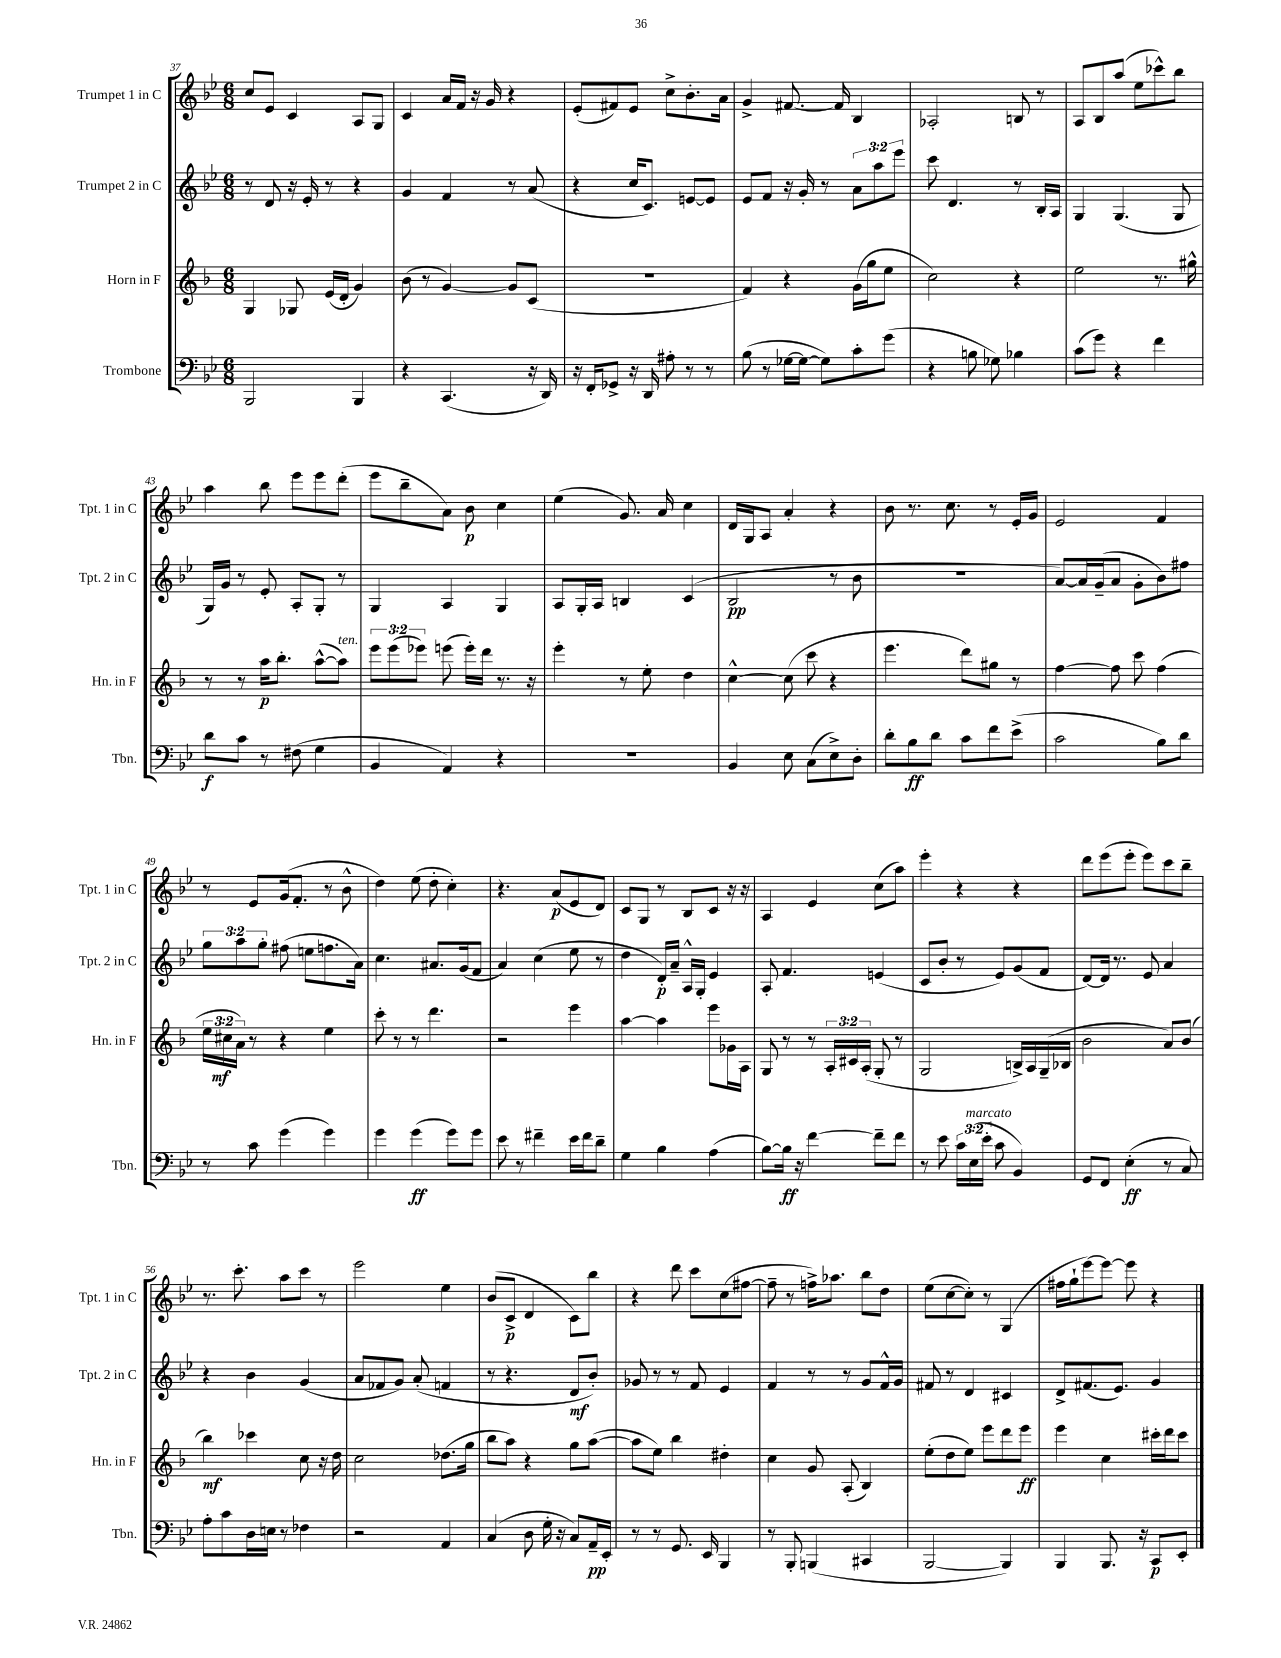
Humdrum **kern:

**kern	**kern	**kern	**kern
*staff4	*staff3	*staff2	*staff1
*clefF4	*clefG2	*clefG2	*clefG2
*k[b-e-]	*k[b-]	*k[b-e-]	*k[b-e-]
*M6/8	*M6/8	*M6/8	*M6/8
2BBB-	4G	8r	8cc
.	.	8d	8e-
.	8G-	16r	4c
.	.	16e-'	.
.	(16e	8r	.
.	16d'	.	.
4BBB-	4g)	4r	8A
.	.	.	8G
=	=	=	=
4r	(8b-	4g	4c
.	8r	.	.
(4.CC	[4g)	4f	16a
.	.	.	16f
.	.	.	16r
.	.	.	16g
.	8g]	8r	4r
16r	(8c	(8a	.
16DD)	.	.	.
=	=	=	=
16r	2.r	4r	(8e-'
16FF'	.	.	.
8GG-^	.	.	8f#)
16r	.	16cc	8e-
16DD	.	8.c)	.
8A#'	.	.	8cc^
8r	.	[8e	8.b-'
8r	.	8e]	.
.	.	.	16a
=	=	=	=
(8B-	4f)	8e-	4g^
8r	.	8f	.
[16G-	4r	16r	[8.f#
16G-_	.	16g'	.
8G-])	.	8r	.
.	.	.	16f#]
8c'	(16g	12a	4B-
.	16gg	.	.
.	.	12aa	.
(8g	8ee	.	.
.	.	12eee-	.
=	=	=	=
4r	2cc)	8ccc	2A-'
.	.	4.d	.
8B	.	.	.
8G-)	.	.	.
4B-	4r	8r	8B
.	.	16B-'	8r
.	.	16A	.
=	=	=	=
(8c	2ee	4G	8A
8g)	.	.	8B-
4r	.	(4.G	(8aa
.	.	.	8ee-
4f	8.r	.	8ccc-^^)
.	.	8G	8bb-
.	16gg#^^	.	.
=	=	=	=
8d	8r	16G)	4aa
.	.	16g	.
8c	8r	8r	.
8r	16aa	8e-'	8bb-
.	8.bb-'	.	.
(8F#	.	8A'	8eee-
4G	([8aa^^	8G'	8eee-
.	8aa])	8r	(8ddd'
=	=	=	=
4BB-	12eee	4G	8eee-
.	(12eee	.	.
.	.	.	8bb-~
.	12eee-)	.	.
4AA)	(8eee	4A	8a)
.	16eee')	.	8b-
.	16ddd	.	.
4r	8.r	4G	4cc
.	16r	.	.
=	=	=	=
2.r	4eee'	8A	(4ee-
.	.	16G'	.
.	.	16A	.
.	8r	4B	8.g)
.	8ee'	.	.
.	.	.	16a
.	4dd	(4c	4cc
=	=	=	=
4BB-	[4cc^^	2B-	16d
.	.	.	16G
.	.	.	8A
8E-	(8cc]	.	4a'
(8C	8ccc	.	.
8E-^)	4r	8r	4r
8D'	.	8b-	.
=	=	=	=
8d'	4.eee	2.r	8b-
8B-	.	.	8.r
8d	.	.	.
.	.	.	8.cc
8c	8ddd)	.	.
8f	8gg#	.	8r
(8e-^	8r	.	16e-'
.	.	.	16g
=	=	=	=
2c	[4ff	[8a)	2e-
.	.	16a]	.
.	.	(16g~	.
.	8ff]	8a	.
.	8ccc	8g'	.
8B-)	(4ff	8b-)	4f
8d	.	8ff#	.
=	=	=	=
8r	24ee	12gg	8r
.	24cc#	.	.
.	24a)	12aa	.
8c	8r	.	8e-
.	.	12gg'	.
(4g	4r	(8ff#	(16g
.	.	.	8.f'
.	.	8ee	.
4g)	4ee	8.ff	8r
.	.	.	8b-^^
.	.	16a)	.
=	=	=	=
4g	8ccc'	4.cc	4dd)
.	8r	.	.
(4g	8r	.	(8ee-
.	4.ddd	8.a#	8dd'
8g)	.	.	4cc')
.	.	(16g	.
8g	.	8f	.
=	=	=	=
8e-	2r	4a)	4.r
8r	.	.	.
4f#~	.	(4cc	.
.	.	.	(8a
16e-	4eee	8ee-	8e-
16f#	.	.	.
8d~	.	8r	8d)
=	=	=	=
4G	[4aa	4dd	8c
.	.	.	8G
4B-	4aa]	16d')	8r
.	.	16a~	.
.	.	16A^^	8B-
.	.	16G'	.
(4A	8eee	4e-	8c
.	16g-	.	16r
.	16A	.	16r
=	=	=	=
[8B-)	8G	8A'	4A
16B-]	8r	4.f	.
16r	.	.	.
[4f	8r	.	4e-
.	24A'	.	.
.	24c#	.	.
.	(24A'	.	.
8f~]	8G'	(4e	(8cc
8f	8r	.	8aa)
=	=	=	=
8r	2G	8c	4eee-'
8e-	.	8b-'	.
24c	.	8r	4r
(24E-	.	.	.
24e-'	.	.	.
8c	.	8e-)	.
4BB-)	16B^)	(8g	4r
.	16A	.	.
.	(16G~	8f	.
.	16B-	.	.
=	=	=	=
8GG	2b-	[8d)	8ddd
8FF	.	16d]	(8eee-
.	.	8.r	.
(4E-'	.	.	8eee-'
.	.	8e-	8eee-)
8r	8a)	4a	8ccc
8C)	(8b-	.	8bb-~
=	=	=	=
8A'	4bb-)	4r	8.r
8c	.	.	.
.	.	.	8.ccc'
16D	4ccc-	4b-	.
16E	.	.	.
8r	.	.	8aa
4F-	8cc	(4g	8ccc
.	16r	.	8r
.	16dd	.	.
=	=	=	=
2r	2cc	8a	2eee-
.	.	8f-	.
.	.	8g)	.
.	.	(8a'	.
4AA	(8.dd-	4f	4ee-
.	16gg	.	.
=	=	=	=
(4C	8bb-	8r	(8b-
.	8aa)	4.r	8c^
8D	4r	.	4d
16G'	.	.	.
16r	.	.	.
8C)	8gg	8d	8c)
16AA~	([8aa	8b-')	8bb-
16EE-'	.	.	.
=	=	=	=
8r	8aa]	8g-	4r
8r	8ee)	8r	.
8.GG	4bb-	8r	8ddd
.	.	8f	8ccc
16EE-	.	.	.
4BBB-	4dd#'	4e-	(8cc
.	.	.	[8ff#
=	=	=	=
8r	4cc	4f	8ff#~]
8BBB-'	.	.	8r
(4BBB	8g	8r	16ff^)
.	.	.	8.aa-
.	(8A'	8r	.
4CC#	4B-)	8g	8bb-
.	.	16f^^	8dd
.	.	16g	.
=	=	=	=
[2BBB-	(8ee'	8f#	(8ee-
.	8dd	8r	[8cc
.	8ee)	4d	8cc'])
.	8eee	.	8r
4BBB-])	8ddd	4c#	(4G
.	8eee	.	.
=	=	=	=
4BBB-	4eee	8d^	16ff#
.	.	.	16gg`
.	.	(8.f#	[8eee-)
8.BBB-	4cc	.	8eee-_
.	.	8.e-)	.
.	.	.	8eee-]
16r	.	.	.
8CC	16ccc#'	4g	4r
.	16ddd	.	.
8EE-'	8ccc#	.	.
==	==	==	==
*-	*-	*-	*-
